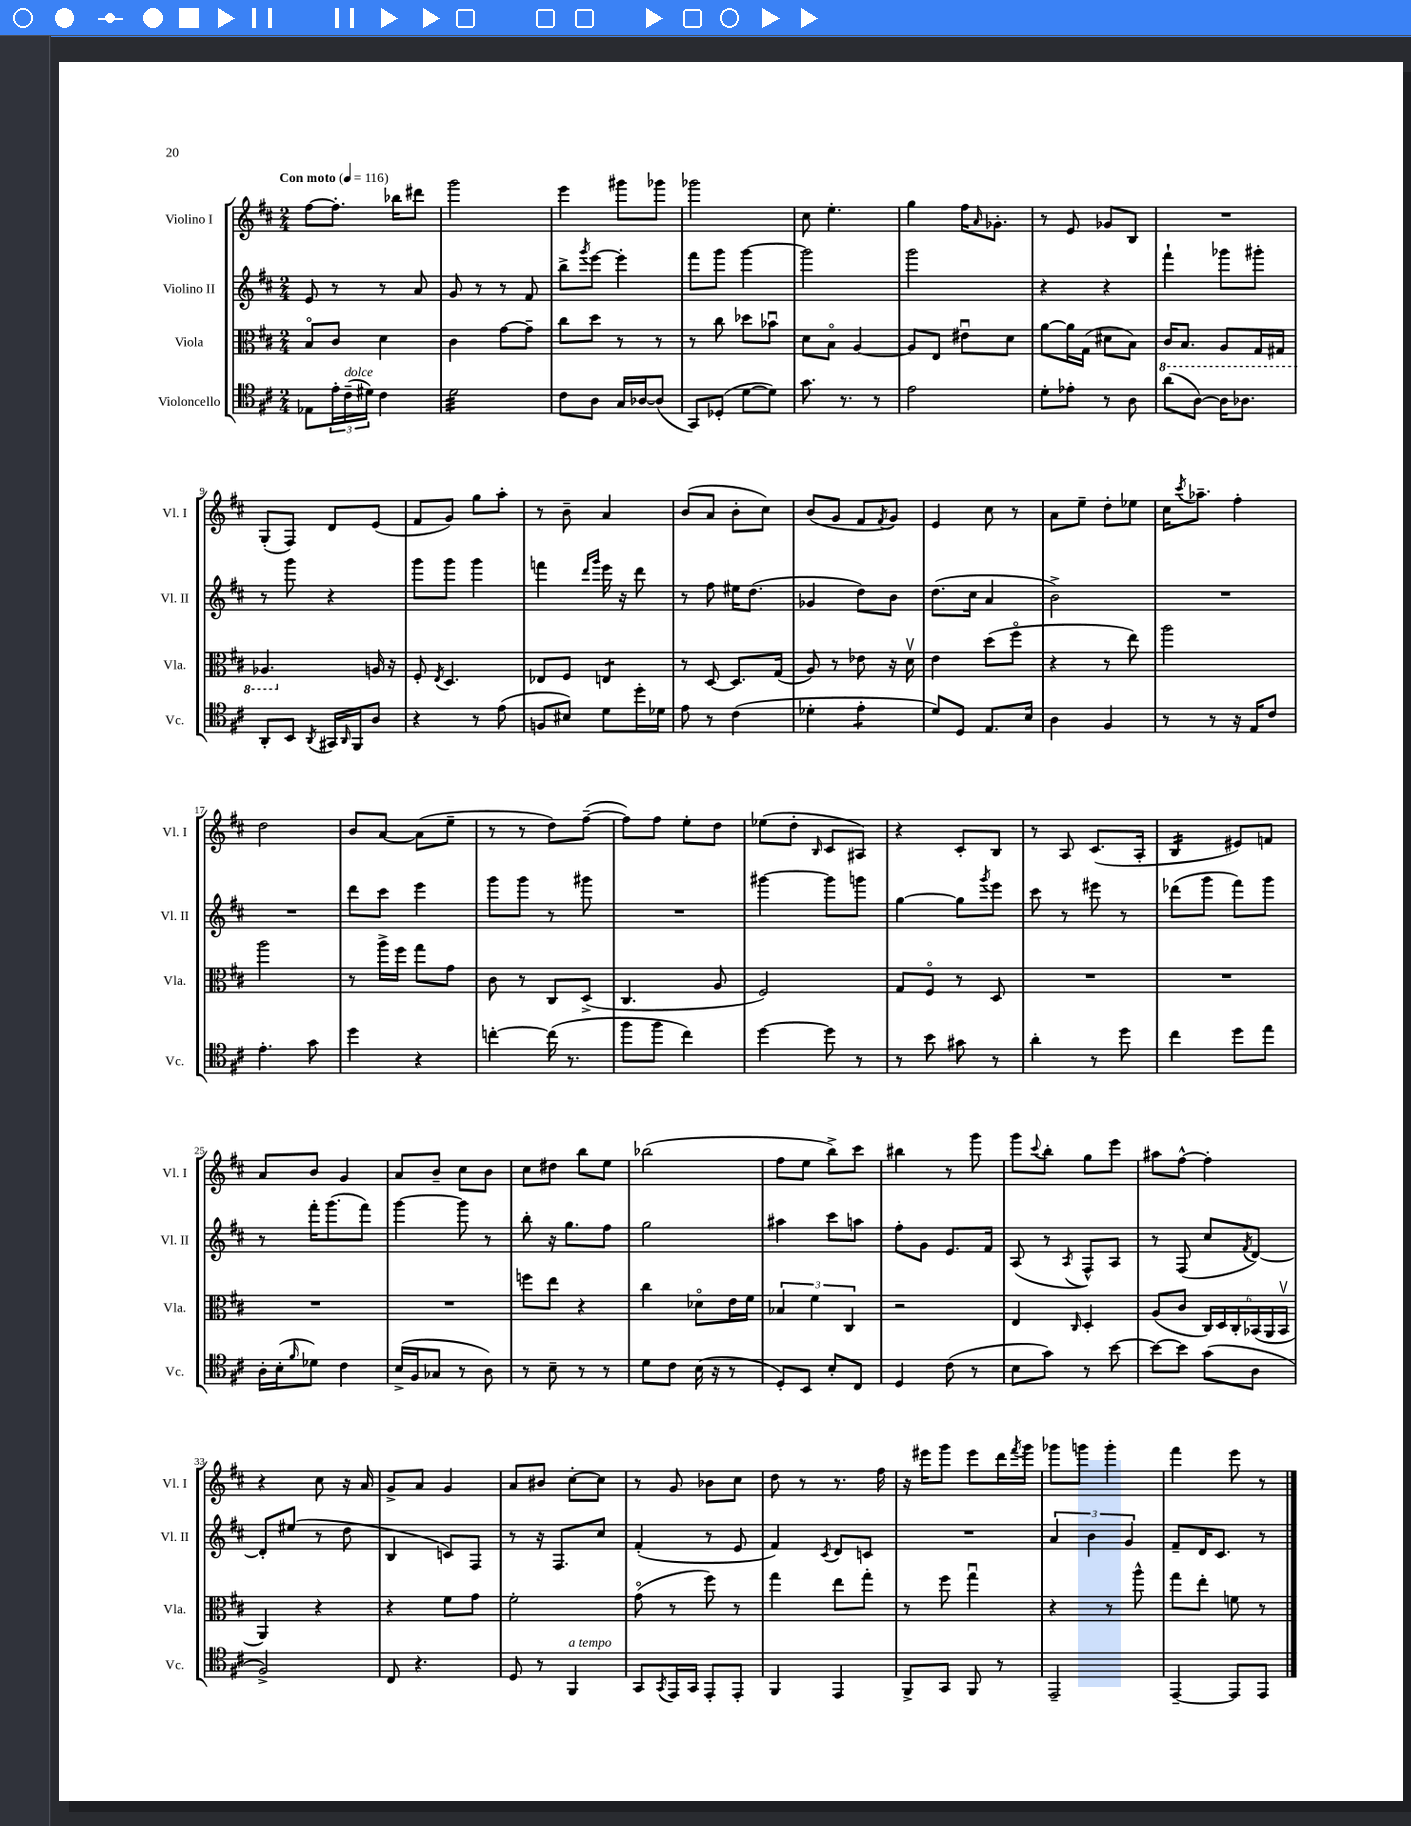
<<
\new StaffGroup <<
\new Staff = "s0" \with { instrumentName = "Violino I" shortInstrumentName = "Vl. I" } {
    \clef treble \key d \major \numericTimeSignature \time 2/4 \tempo "Con moto" 4 = 116
    fis''8~ fis''8.-. bes''16 dis'''8 |
    g'''2 |
    e'''4 gis'''8 ges'''8 |
    ges'''2 |
    cis''8 e''4.-. |
    g''4 fis''16 \grace { a'16 } ges'8.-. |
    r8 e'8 ges'8 b8 |
    R2 |
    g8-.( fis8) d'8 e'8( |
    fis'8 g'8) g''8 a''8-. |
    r8 b'8-- a'4 |
    b'8( a'8 b'8-. cis''8) |
    b'8( g'8 fis'8 \acciaccatura { fis'8 } g'8) |
    e'4 cis''8 r8 |
    a'8 e''8-- d''8-. ees''8 |
    cis''16 \acciaccatura { cis'''8 } aes''8.-- fis''4-. |
    d''2 |
    b'8 a'8~ a'8( e''8-- |
    r8 r8 d''8) fis''8~--( |
    fis''8) fis''8 e''8-. d''8 |
    ees''8( d''8-. \grace { b16 } cis'8 ais8) |
    r4 cis'8-. b8 |
    r8 a8 cis'8.( a16-. |
    b4:16 eis'8) f'8 |
    a'8 b'8 g'4 |
    a'8 b'8-- cis''8 b'8 |
    cis''8 dis''8 b''8 e''8 |
    bes''2( |
    fis''8 e''8 b''8->) cis'''8 |
    bis''4 r8 g'''8 |
    g'''8 \appoggiatura { cis'''8 } b''8-. g''8 e'''8 |
    ais''8 fis''8~-^ fis''4-. |
    r4 cis''8 r16 a'16 |
    g'8-> a'8 g'4 |
    a'8 bis'8 cis''8~-. cis''8 |
    r8 g'8 bes'8 cis''8 |
    d''8 r8 r8. fis''16 |
    r16 eis'''16 g'''8 eis'''8 d'''16 \acciaccatura { fis'''8 } g'''16 |
    ges'''8 g'''8 g'''4-. |
    fis'''4 e'''8 r8 \bar "|." |
}
\new Staff = "s1" \with { instrumentName = "Violino II" shortInstrumentName = "Vl. II" } {
    \clef treble \key d \major \numericTimeSignature \time 2/4
    e'8 r8 r8 a'8 |
    g'8 r8 r8 fis'8 |
    b''8-> \acciaccatura { g'''8 } e'''8~ e'''4-. |
    fis'''8 g'''8 g'''4~ |
    g'''2 |
    g'''2 |
    r4 r4 |
    fis'''4-! ges'''8 gis'''8-. |
    r8 g'''8 r4 |
    g'''8 g'''8 g'''4 |
    f'''4 \grace { d'''16 g'''16 } e'''16 r16 d'''8 |
    r8 fis''8 eis''16 d''8.( |
    ges'4 d''8) b'8 |
    d''8.( cis''16 a'4 |
    b'2->) |
    R2 |
    R2 |
    d'''8 cis'''8 e'''4 |
    g'''8 g'''8 r8 gis'''8 |
    R2 |
    gis'''4~ gis'''8 g'''8 |
    g''4~ g''8 \acciaccatura { g'''8 } e'''8 |
    cis'''8 r8 eis'''8 r8 |
    des'''8( g'''8 fis'''8) g'''8 |
    r8 fis'''16-. g'''8.( fis'''8) |
    g'''4~ g'''8 r8 |
    b''8-. r16 g''8. fis''8 |
    g''2 |
    ais''4 cis'''8 a''8 |
    fis''8-. g'8 e'8. fis'16 |
    a8( r8 \acciaccatura { a8 } fis8-^) a8 |
    r8 fis8( cis''8 \acciaccatura { fis'8 } d'8~) |
    d'8-. eis''8( r8 d''8 |
    b4 c'8) fis8 |
    r8 r16 fis8. cis''8 |
    fis'4-.( r8 e'8 |
    fis'4) \acciaccatura { cis'8 } d'8 c'8 |
    R2 |
    \tuplet 3/2 { a'4 b'4 g'4 } |
    fis'8-- d'16 cis'8. r8 \bar "|." |
}
\new Staff = "s2" \with { instrumentName = "Viola" shortInstrumentName = "Vla." } {
    \clef alto \key d \major \numericTimeSignature \time 2/4
    b8\flageolet cis'8 d'4 |
    cis'4 g'8~ g'8-- |
    cis''8 d''8 r8 r8 |
    r8 cis''8 des''8 bes'8\downbow |
    d'8 b8\flageolet a4~ |
    a8 e8 eis'8\downbow d'8 |
    a'8~ a'16 g16( dis'8 b8) |
    \ottava #-1 cis16 b,8. a,8 g,16 gis,16 |
    aes,4. \ottava #0 a!16 r16 |
    fis8-. \acciaccatura { e8 } d4. |
    ees8 fis8 e4:8 |
    r8 d8~ d8. g16( |
    a8) r8 ees'8 r16 d'16\upbow |
    e'4 d''8( fis''8\flageolet |
    r4 r8 e''8) |
    a''2 |
    a''2 |
    r8 a''16-> fis''16 g''8 g'8 |
    cis'8 r8 cis8 d8->( |
    cis4. a8 |
    fis2) |
    g8 fis8\flageolet r8 d8 |
    R2 |
    R2 |
    R2 |
    R2 |
    f''8 e''8 r4 |
    cis''4 des'8\flageolet e'16 fis'16 |
    \tuplet 3/2 { bes4 fis'4 cis4 } |
    r2 |
    e4 \grace { cis16 } d4-. |
    a8( cis'8 \tuplet 6/4 { cis16) d16 cis16-. bes,16( a,16 bes,16\upbow } |
    a,4) r4 |
    r4 fis'8 g'8 |
    fis'2-. |
    g'8\flageolet( r8 fis''8) r8 |
    g''4 e''8 g''8-. |
    r8 fis''8 g''4\downbow |
    r4 r8 a''8-^ |
    g''8 e''8-. f'8 r8 \bar "|." |
}
\new Staff = "s3" \with { instrumentName = "Violoncello" shortInstrumentName = "Vc." } {
    \clef tenor \key d \major \numericTimeSignature \time 2/4
    ees8 \tuplet 3/2 { e'16-. cis'16--^\markup { \italic "dolce" }( dis'16) } cis'4 |
    d'2:32 |
    cis'8 a8 g16 aes16~ aes8( |
    g,8) des8-.( d'8~ d'8) |
    g'8. r8. r8 |
    e'2 |
    d'8-. ees'8-. r8 a8 |
    a'8( a8~) a16 aes8. |
    a,8-. b,8 \acciaccatura { a,8 } gis,16 \grace { a,16 } fis,16 a8 |
    r4 r8 e'8( |
    f8 bis8) d'8 d''16-. des'16 |
    e'8 r8 cis'4( |
    des'4-. e'4:8-. |
    d'8) d8 e8. b16 |
    a4 fis4 |
    r8 r8 r16 e16 cis'8 |
    e'4.-. g'8 |
    d''4 r4 |
    c''4~-. c''16( r8. |
    fis''8 fis''8 cis''4) |
    d''4~ d''8 r8 |
    r8 b'8 gis'8 r8 |
    a'4-. r8 d''8 |
    cis''4 d''8 e''8 |
    a16-. b16-.( \grace { fis'16 } des'8) cis'4 |
    b16->( fis16 ges8 r8 a8) |
    r8 b8-- r8 r8 |
    d'8 cis'8 b16( r16 r8 |
    d8-.) b,8 b8-. cis8 |
    d4 cis'8( r8 |
    b8 g'8) r8 b'8~ |
    b'8~ b'8 g'8( a8 |
    fis2->) |
    cis8 r4. |
    d8 r8 fis,4^\markup { \italic "a tempo" } |
    g,8 \acciaccatura { g,8 } e,16 g,16 e,8-. e,8-. |
    fis,4 e,4 |
    fis,8-> g,8 fis,8 r8 |
    e,2-- |
    e,4~-- e,8 e,8 \bar "|." |
}
>>
>>
